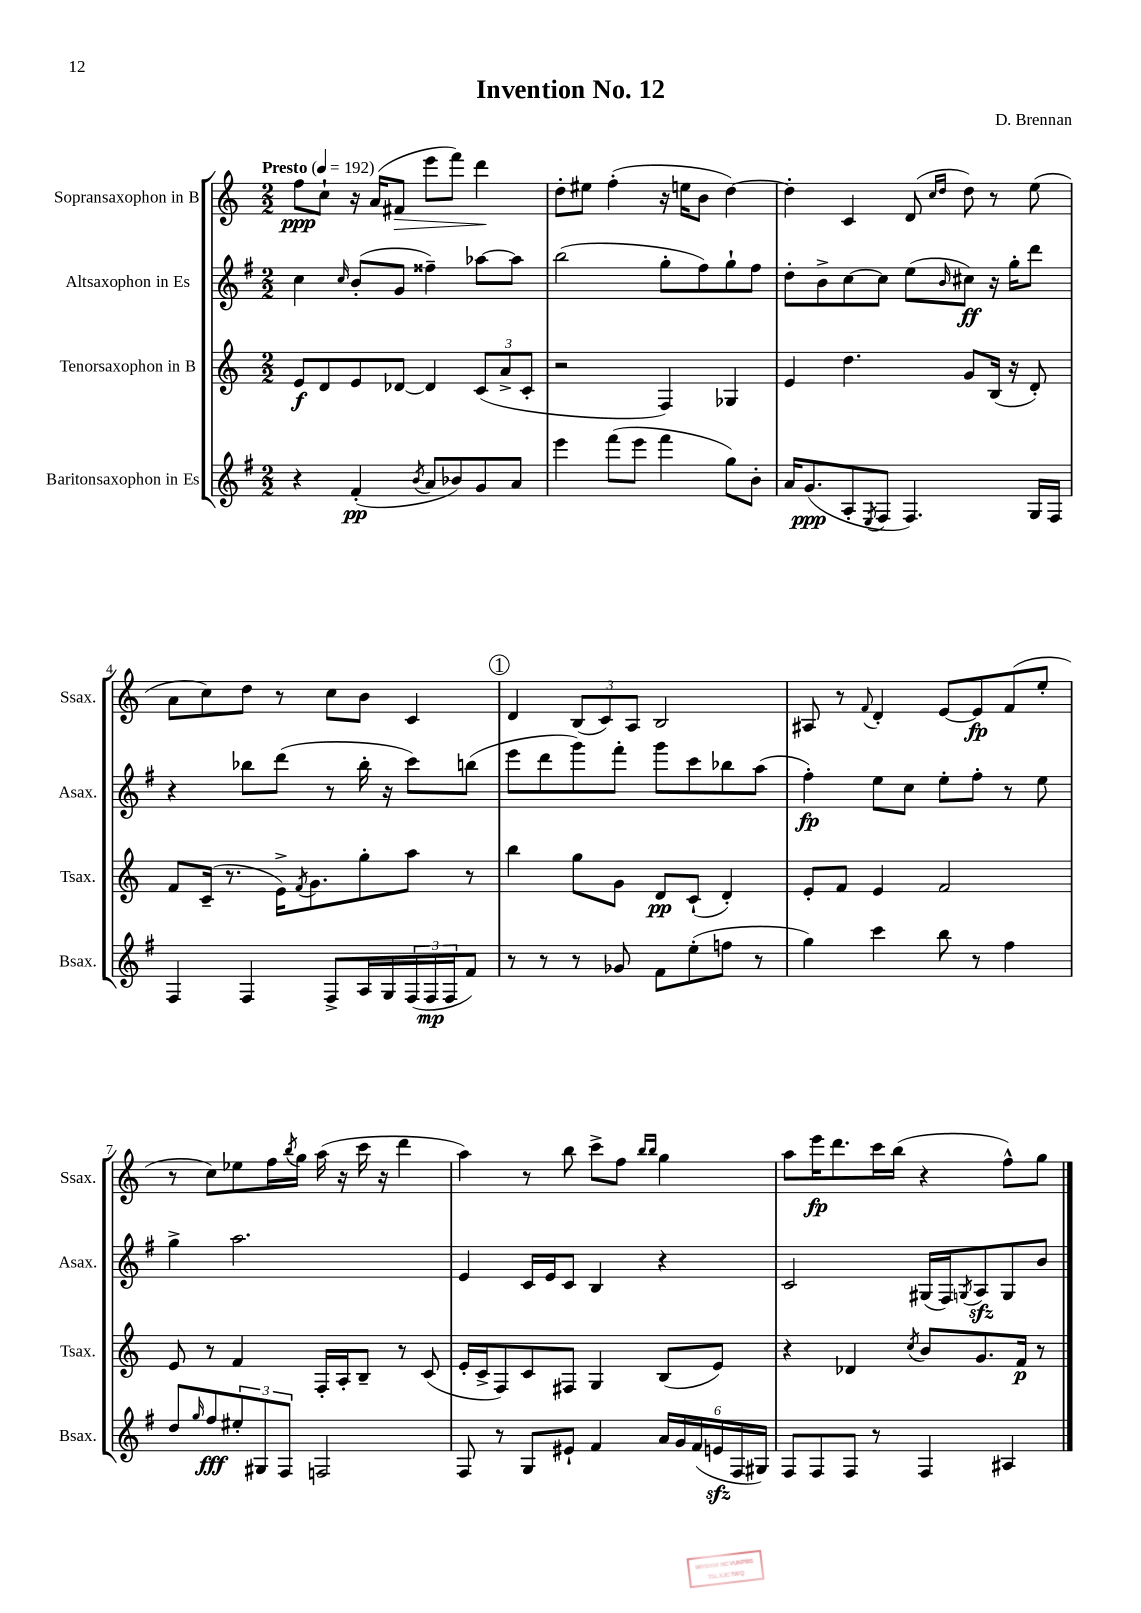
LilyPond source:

\header { title = "Invention No. 12" composer = "D. Brennan" }
<<
\new StaffGroup <<
\new Staff = "s0" \with { instrumentName = "Sopransaxophon in B" shortInstrumentName = "Ssax." } {
    \clef treble \key c \major \numericTimeSignature \time 2/2 \tempo "Presto" 4 = 192
    f''8\ppp c''8-! r16 a'16( fis'8\> e'''8 f'''8) d'''4\! |
    d''8-. eis''8 f''4-.( r16 e''16 b'8 d''4~) |
    d''4-. c'4 d'8( \grace { c''16 d''16 } d''8) r8 e''8( |
    a'8 c''8) d''8 r8 c''8 b'8 c'4 |
    \mark \markup { \circle "1" } d'4 \tuplet 3/2 { b8( c'8) a8 } b2 |
    ais8 r8 \appoggiatura { f'8 } d'4-. e'8~ e'8\fp f'8( e''8-. |
    r8 c''8) ees''8 f''16 \acciaccatura { b''8 } g''16 a''16( r16 c'''16 r16 d'''4 |
    a''4) r8 b''8 c'''8-> f''8 \grace { b''16 b''16 } g''4 |
    a''8 e'''16\fp d'''8. c'''16 b''16( r4 f''8-^) g''8 \bar "|." |
}
\new Staff = "s1" \with { instrumentName = "Altsaxophon in Es" shortInstrumentName = "Asax." } {
    \clef treble \key g \major \numericTimeSignature \time 2/2
    c''4 \grace { c''16 } b'8-.( g'8 fisis''4--) aes''8~ aes''8 |
    b''2( g''8-. fis''8) g''8-! fis''8 |
    d''8-. b'8-> c''8~ c''8 e''8( \grace { b'16 } cis''8\ff) r16 g''16-. d'''8 |
    r4 bes''8 d'''8( r8 bes''16-. r16 c'''8) b''8( |
    \mark \markup { \circle "1" } e'''8 d'''8 g'''8) fis'''8-. g'''8 c'''8 bes''8 a''8( |
    fis''4-.\fp) e''8 c''8 e''8-. fis''8-. r8 e''8 |
    g''4-> a''2. |
    e'4 c'16 e'16 c'8 b4 r4 |
    c'2 gis16( fis16) \acciaccatura { g8 } a8\sfz g8 b'8 \bar "|." |
}
\new Staff = "s2" \with { instrumentName = "Tenorsaxophon in B" shortInstrumentName = "Tsax." } {
    \clef treble \key c \major \numericTimeSignature \time 2/2
    e'8\f d'8 e'8 des'8~ des'4 \tuplet 3/2 { c'8( a'8-> c'8-. } |
    r2 f4) ges4 |
    e'4 d''4. g'8 b16( r16 d'8-.) |
    f'8 c'16--( r8. e'16->) \acciaccatura { f'8 } g'8. g''8-. a''8 r8 |
    \mark \markup { \circle "1" } b''4 g''8 g'8 d'8\pp c'8-!( d'4-.) |
    e'8-. f'8 e'4 f'2 |
    e'8 r8 f'4 f16-. a16-. b8-- r8 c'8( |
    e'16-. c'16-> f8) c'8 fis8 g4 b8( e'8) |
    r4 des'4 \acciaccatura { c''8 } b'8 g'8. f'16\p r8 \bar "|." |
}
\new Staff = "s3" \with { instrumentName = "Baritonsaxophon in Es" shortInstrumentName = "Bsax." } {
    \clef treble \key g \major \numericTimeSignature \time 2/2
    r4 fis'4-.\pp( \acciaccatura { b'8 } a'8 bes'8) g'8 a'8 |
    e'''4 fis'''8( e'''8 fis'''4 g''8) b'8-. |
    a'16 g'8.\ppp( a8-. \acciaccatura { e8 } fis8 fis4.) g16 fis16 |
    fis4 fis4 fis8-> a16 g16 \tuplet 3/2 { fis16( fis16\mp fis16 } fis'8) |
    \mark \markup { \circle "1" } r8 r8 r8 ges'8 fis'8 e''8-.( f''8 r8 |
    g''4) c'''4 b''8 r8 fis''4 |
    d''8 \grace { g''16 } fis''8\fff \tuplet 3/2 { eis''8-. gis8 fis8 } f2 |
    fis8 r8 g8 eis'8-! fis'4 \tuplet 6/4 { a'16 g'16 fis'16( e'16\sfz fis16 gis16) } |
    fis8 fis8 fis8 r8 fis4 ais4 \bar "|." |
}
>>
>>
